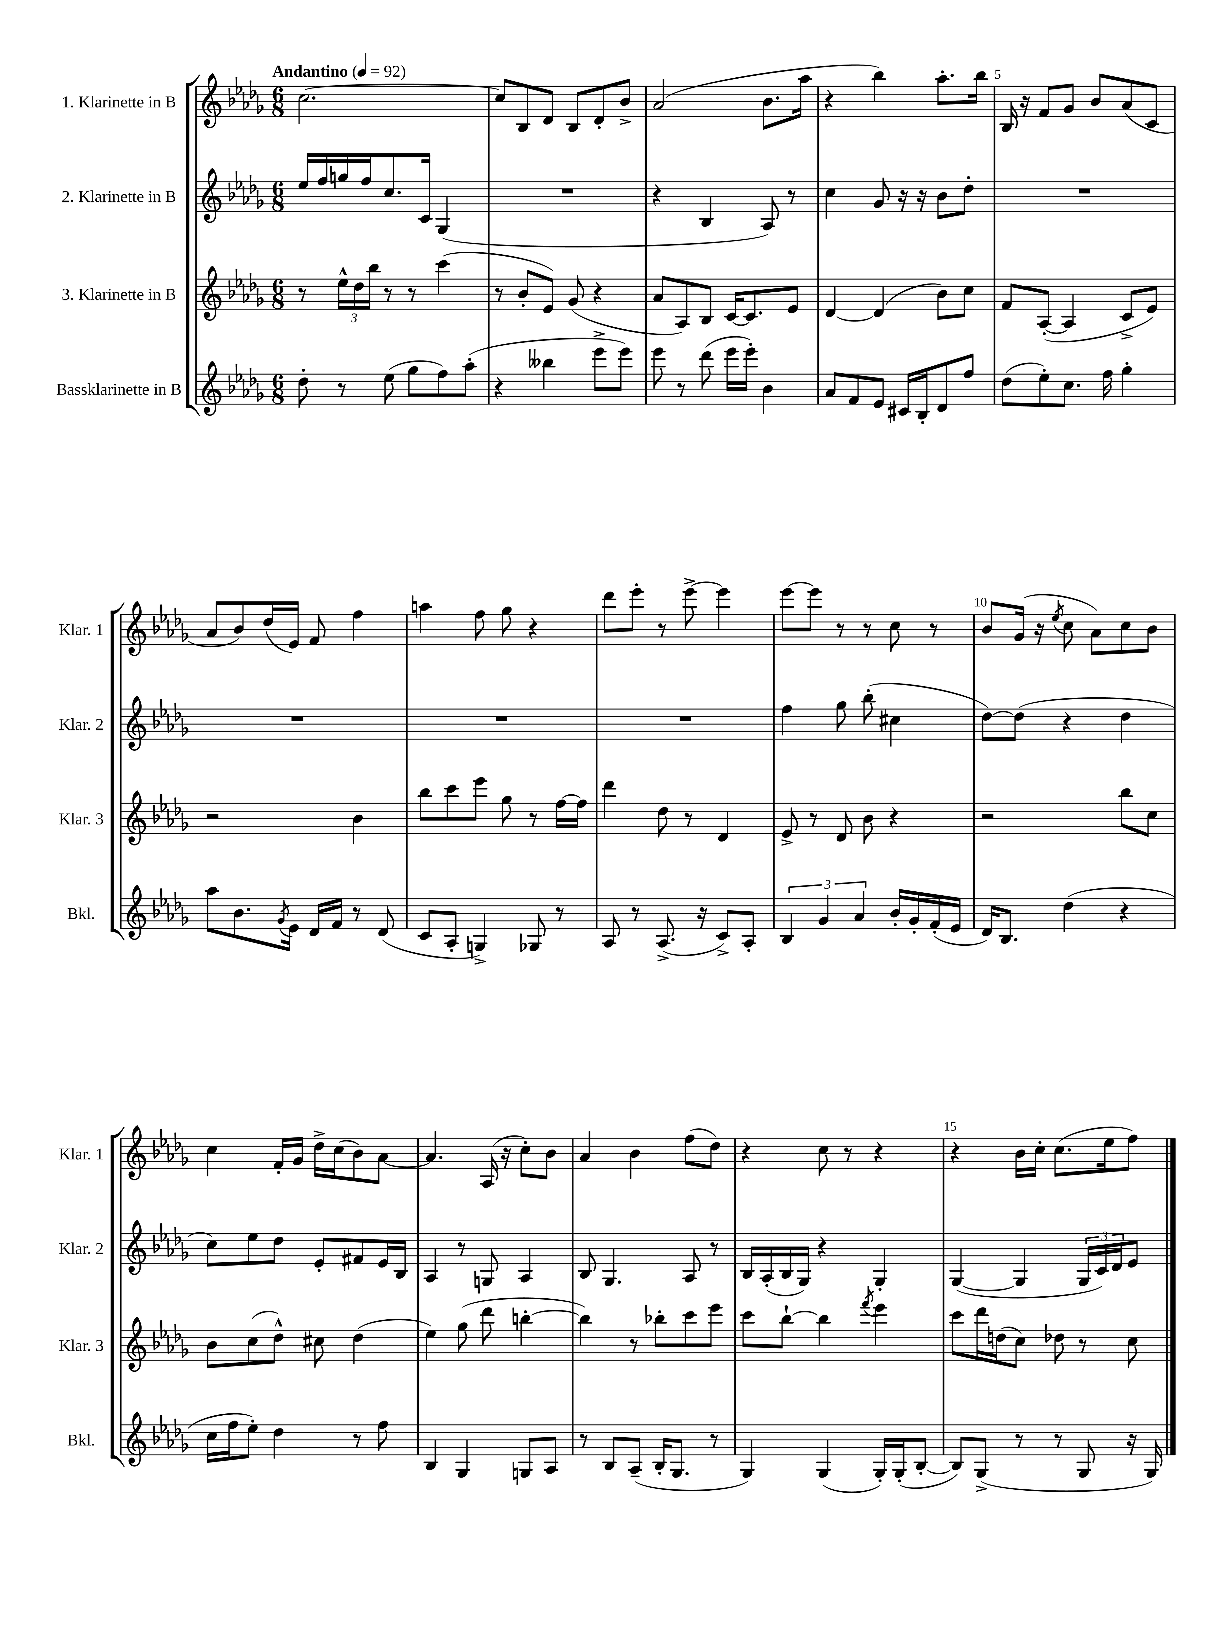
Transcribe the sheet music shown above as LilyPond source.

<<
\new StaffGroup <<
\new Staff = "s0" \with { instrumentName = "1. Klarinette in B" shortInstrumentName = "Klar. 1" } {
    \clef treble \key des \major \numericTimeSignature \time 6/8 \tempo "Andantino" 4 = 92
    c''2.~ |
    c''8 bes8 des'8 bes8 des'8-. bes'8-> |
    aes'2( bes'8. aes''16 |
    r4 bes''4) aes''8.-. bes''16 |
    bes16 r16 f'8 ges'8 bes'8 aes'8( c'8 |
    aes'8 bes'8) des''16( ees'16) f'8 f''4 |
    a''4 f''8 ges''8 r4 |
    des'''8 ees'''8-. r8 ees'''8~-> ees'''4 |
    ees'''8~ ees'''8 r8 r8 c''8 r8 |
    bes'8 ges'16( r16 \acciaccatura { ees''8 } c''8 aes'8) c''8 bes'8 |
    c''4 f'16-. ges'16 des''16-> c''16( bes'8) aes'8~ |
    aes'4. aes16( r16 c''8-.) bes'8 |
    aes'4 bes'4 f''8( des''8) |
    r4 c''8 r8 r4 |
    r4 bes'16 c''16-. c''8.( ees''16 f''8) \bar "|." |
}
\new Staff = "s1" \with { instrumentName = "2. Klarinette in B" shortInstrumentName = "Klar. 2" } {
    \clef treble \key des \major \numericTimeSignature \time 6/8
    ees''16 f''16 g''16 f''16 c''8. c'16 ges4( |
    R2. |
    r4 bes4 aes8) r8 |
    c''4 ges'8 r16 r16 bes'8 des''8-. |
    R2. |
    R2. |
    R2. |
    R2. |
    f''4 ges''8 bes''8-.( cis''4 |
    des''8~) des''8( r4 des''4 |
    c''8) ees''8 des''8 ees'8-. fis'8 ees'16 bes16 |
    aes4 r8 g8 aes4 |
    bes8 ges4. aes8 r8 |
    bes16 aes16-.( bes16 ges16) r4 ges4-. |
    ges4~( ges4 \tuplet 3/2 { ges16 c'16) des'16 } ees'8 \bar "|." |
}
\new Staff = "s2" \with { instrumentName = "3. Klarinette in B" shortInstrumentName = "Klar. 3" } {
    \clef treble \key des \major \numericTimeSignature \time 6/8
    r8 \tuplet 3/2 { ees''16-^ des''16 bes''16 } r8 r8 c'''4( |
    r8 bes'8-. ees'8) ges'8( r4 |
    aes'8 aes8) bes8 c'16~ c'8. ees'8 |
    des'4~ des'4( bes'8) c''8 |
    f'8 aes8~-.( aes4 c'8-> ees'8) |
    r2 bes'4 |
    bes''8 c'''8 ees'''8 ges''8 r8 f''16~ f''16 |
    des'''4 des''8 r8 des'4 |
    ees'8-> r8 des'8 bes'8 r4 |
    r2 bes''8 c''8 |
    bes'8 c''8( des''8-^) cis''8 des''4( |
    ees''4) ges''8( des'''8 b''4~-. |
    b''4) r8 bes''8-. c'''8 ees'''8 |
    c'''8 bes''8~-! bes''4 \acciaccatura { f'''8 } ees'''4 |
    c'''8 des'''16 d''16( c''8) des''8 r8 c''8 \bar "|." |
}
\new Staff = "s3" \with { instrumentName = "Bassklarinette in B" shortInstrumentName = "Bkl." } {
    \clef treble \key des \major \numericTimeSignature \time 6/8
    des''8-. r8 ees''8( ges''8 f''8) aes''8-.( |
    r4 beses''4 ees'''8-> ees'''8) |
    ees'''8 r8 des'''8( ees'''16 ees'''16-.) bes'4 |
    aes'8 f'8 ees'8 cis'16 bes16-. des'8 f''8 |
    des''8( ees''8-.) c''8. f''16 ges''4-. |
    aes''8 bes'8. \acciaccatura { ges'8 } ees'16 des'16 f'16 r8 des'8( |
    c'8 aes8-. g4->) ges8 r8 |
    aes8 r8 aes8.->( r16 c'8->) aes8-. |
    \tuplet 3/2 { bes4 ges'4 aes'4 } bes'16-. ges'16-. f'16-.( ees'16 |
    des'16) bes8. des''4( r4 |
    c''16 f''16 ees''8-.) des''4 r8 f''8 |
    bes4 ges4 g8 aes8 |
    r8 bes8 aes8--( bes16-. ges8. r8 |
    ges4) ges4( ges16-.) ges16-.( bes8~-. |
    bes8) ges8->( r8 r8 ges8 r16 ges16) \bar "|." |
}
>>
>>
\layout { \context { \Score \override BarNumber.break-visibility = ##(#f #t #t) barNumberVisibility = #(every-nth-bar-number-visible 5) } }
